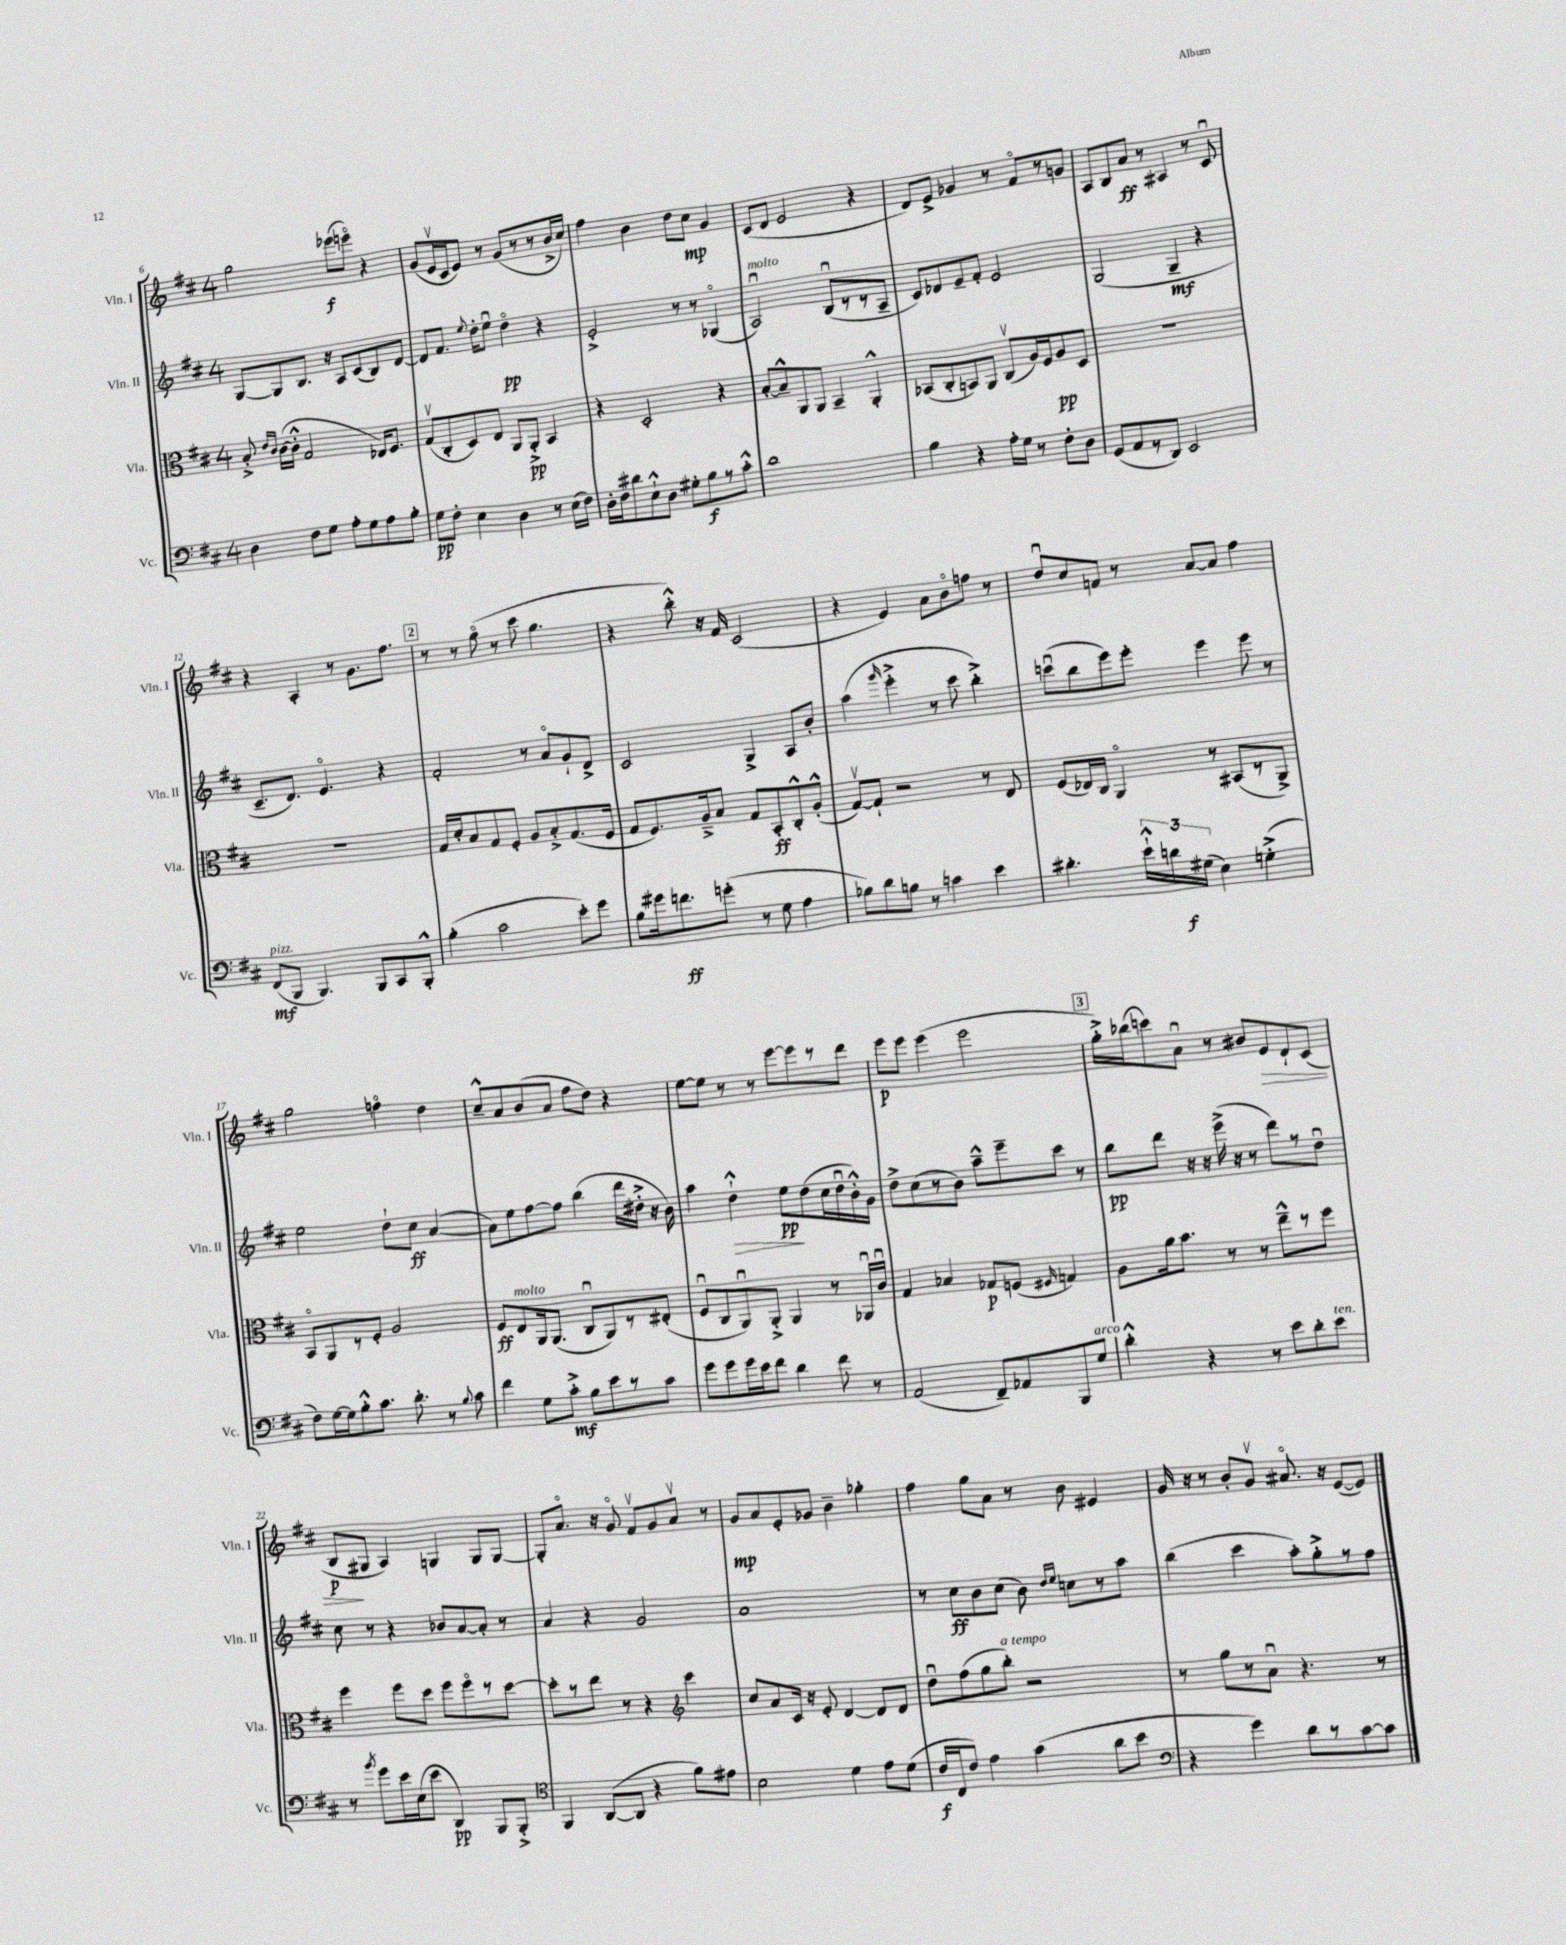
<<
\new StaffGroup <<
\new Staff = "s0" \with { instrumentName = "Vln. I" shortInstrumentName = "Vln. I" } {
    \clef treble \key d \major \once \override Staff.TimeSignature.style = #'single-digit \time 4/4
    \autoBeamOff g''2 ees'''8[\f( e'''8]\flageolet) r4 |
    g'8[( e'16\upbow cis'16 e'8]) r8 g'8[( r8 r8 b'16-> cis''16]) |
    fis''4 b'4 d''8[ cis''8]\mp g'4 |
    cis'8[( d'8] e'2 r4 |
    d'8[) e'8]-> ges'4 r8 fis'8[\flageolet r8 g'8] |
    a8[ b8 a'8]\ff r8 ais4 r8 cis'8\downbow |
    r4 a4-. r8 g'8.[ fis''8.] |
    \mark \markup { \box "2" } r8 r8 g''8\flageolet( r8 cis'''8 g''4. |
    r4 b''8-.-^) r16 fis'16 cis'2( |
    r4 e'4) a'8[ b'8\flageolet f''8] r8 |
    d''8[\downbow cis''8 f'8] r8 a'8[~ a'8] fis''4 |
    g''2 f''4\flageolet d''4 |
    cis''8[---^ a'8 b'8( a'8] fis''8[ d''8]) r4 |
    e''8[~ e''8] r8 r8 e'''8[~ e'''8 r8 d'''8] |
    e'''8[\p e'''8] e'''4( e'''2 |
    \mark \markup { \box "3" } g''16[-.->) bes''16( c'''8) a'8]\downbow r8 bis'8[ e'8\> d'8-! cis'8]( |
    b8[\p\! gis8] a4) g4 g8[ g8]~ |
    g8[-. a'8.]\flageolet r16 g'8\flageolet fis'8[\upbow g'8 a'8]\upbow r8 |
    g'8[\mp a'8 e'8-. ges'8] b'4-- ges''4-. |
    fis''4 g''8[ a'8] r8 b'8 eis'4 |
    g'16 r16 r8 b'8[-. g'8]\upbow ais'8.\flageolet r16 e'8[~( e'8]) \bar "|." |
}
\new Staff = "s1" \with { instrumentName = "Vln. II" shortInstrumentName = "Vln. II" } {
    \clef treble \key d \major \once \override Staff.TimeSignature.style = #'single-digit \time 4/4
    \autoBeamOff g8[~ g8 b8.] r16 a8[ cis'8( b8) d'8]~ |
    d'8[ fis'8.] \appoggiatura { e''8 } d''16[-. e''8]\downbow d''4\flageolet\pp r4 |
    e'2-.-> r8 r8 ges4\flageolet( |
    a2\downbow^\markup { \italic "molto" }) b8[\downbow( r8 r8 a8]-- |
    cis'8[) des'8 e'8-- fis'8]-. e'2 |
    g2( g4--\mf r4 |
    cis'8.[-- d'8.]) e'4.\flageolet r4 |
    \mark \markup { \box "2" } fis'2-. r8 a'8[\flageolet g'8-! d'8]-> |
    cis'2 g4-> a8[ b'8]-. |
    a''4( \grace { g'''16 } e'''4-.-> r8 cis'''8 b''4-.->) |
    c'''8[\downbow( b''8 e'''8) e'''8]-. e'''4 e'''8 r8 |
    e''2 d''8[-! cis''8]\ff a'4~( |
    a'8[) e''8 fis''8~ fis''8] b''4( d'''16[ dis''16]-.-> r16 b'16) |
    a''4 d''4-!-^\> e''8[\pp\! d''8( cis''16 d''16\downbow b'16-.-^) g'16] |
    d''8[-> cis''8( r8 b'8]) a''8[---^ e'''8-- cis'''8] r8 |
    \mark \markup { \box "3" } b''8[\pp d'''8] r16 r16 e'''16->( r16 r8 d'''8[) r8 d''8]\downbow |
    cis''8 r8 r4 bes'8[ a'8~ a'8]-. r8 |
    a'4 r4 g'2 |
    a'1 |
    r8 cis''8[\ff b'8 cis''8]( b'8) \grace { d''16[ e''16] } c''8[ r8 a''8] |
    b''4( cis'''4 a''8[-.) g''8-.-> r8 fis''8] \bar "|." |
}
\new Staff = "s2" \with { instrumentName = "Vla." shortInstrumentName = "Vla." } {
    \clef alto \key d \major \once \override Staff.TimeSignature.style = #'single-digit \time 4/4
    \autoBeamOff b8-.-> \grace { e'16[ cis'16] } cis'16[~( cis'16]-.-^ g2 ees16[) fis8.] |
    g8[\upbow( cis8-. d8) e8] a,8[ a,8]-.->\pp b,4 |
    r4 d2-. r4 |
    b8[~-. b8---^ a,8 a,8] b,4-- a,4-.-^ |
    bes,8[( cis8-. b,8) a,8] cis8[\upbow( a16) fis16 a8\pp d8] |
    R1 |
    R1 |
    \mark \markup { \box "2" } g16[ d'16-. b8 g8 fis8]-. a8[ b8-.-> g8.( fis16] |
    g8[ fis8.) a16---> b8] g8[ b,8-.\ff cis8-.-^ a8]-.-^( |
    g8[~\upbow) g8]-! r2 r8 e8 |
    fis8[( ees16) cis16] a,4\flageolet r8 bis,8[( r8 a,8]->) |
    b,8[\flageolet a,8 r8 fis8]-. a2 |
    fis8[\ff e8^\markup { \italic "molto" } a,16 a,8.]( cis8[\downbow a,8) r8 eis8]-.( |
    fis8[\downbow cis8 a,8\downbow) a,8]-.-> a,4 r8 aes,16[\downbow cis'16]\downbow |
    g4 bes4 ges8[\p f8]( \grace { fis16 } g4) |
    \mark \markup { \box "3" } a8[ a'16 b'8.] r8 r8 e''8[---^ r8 fis''8] |
    fis''4 fis''8[ d''8] fis''8[ fis''8\flageolet r8 d''8]~ |
    d''8[-. r8 e''8] r8 r4 \clef treble cis'''4 |
    cis''8[ a'8 cis'16] r16 e'8-. d'4~ d'8[ d'8] |
    d''8[\downbow fis''8( g''8 b''8]-.^\markup { \italic "a tempo" }) r2 |
    r8 g''8[ r8 a'8]\downbow r4. r8 \bar "|." |
}
\new Staff = "s3" \with { instrumentName = "Vc." shortInstrumentName = "Vc." } {
    \clef bass \key d \major \once \override Staff.TimeSignature.style = #'single-digit \time 4/4
    \autoBeamOff d4 fis8[ g8] a8[-. g8 a8 b8]-. |
    g8[\pp fis8]-. e4 d4 r8 e16[( fis16]) |
    d16[-. fis16 dis'8 e8-!-^ d8] gis8[-. b8\f r8 cis'8]-.-^ |
    d'1 |
    b4 r4 a16[-. g16] r8 fis8[-. d8] |
    g,8[( a,8 r8 d,8]) e,2 |
    fis,8[\mf^\markup { \italic "pizz." }( b,,8] b,,4.) b,,8[ cis,8 b,,8]-.-^ |
    \mark \markup { \box "2" } b4-.( cis'2 e'8[-.) g'8] |
    b8[ gis'16 f'8.\ff g'8]-.( r8 g8 a4 |
    bes8[) d'8 b8] r8 c'4 e'4 |
    dis'4.-. \tuplet 3/2 { e'16[-!-^ d'16 gis16]\f( } e4) g4-.->( |
    fis8[) g16~ g16 b8-.-^ cis'8.] d'8.-. r8 \appoggiatura { b8 } cis'8 |
    fis'4 g8[ cis'8]-.->\mf b8[ e'8 r8 cis'8] |
    g'8[ g'8 g'16 e'16 fis'8] d'4 fis'8 r8 |
    a,2( fis,8[--) aes,8 b,,8 g8]^\markup { \italic "arco" } |
    \mark \markup { \box "3" } d'4-.-^ r4 r8 e'8[ d'8-. e'8]^\markup { \italic "ten." } |
    r8 \acciaccatura { b'8 } g'8[ e'16 e16( e'8] d,4\pp) b,,8[ b,,8]-.-> |
    \clef tenor fis,4 a,8[~( a,8] r4 fis'8[) eis'8] |
    b2 d'4 e'8[ d'8]( |
    cis'16[\f cis16 cis'8]) e'4 g'4( a'8[ b'8] |
    \clef bass r4 g'4) d'8[ r8 cis'8~ cis'8] \bar "|." |
}
>>
>>
\layout { \context { \Score currentBarNumber = #6 } }
